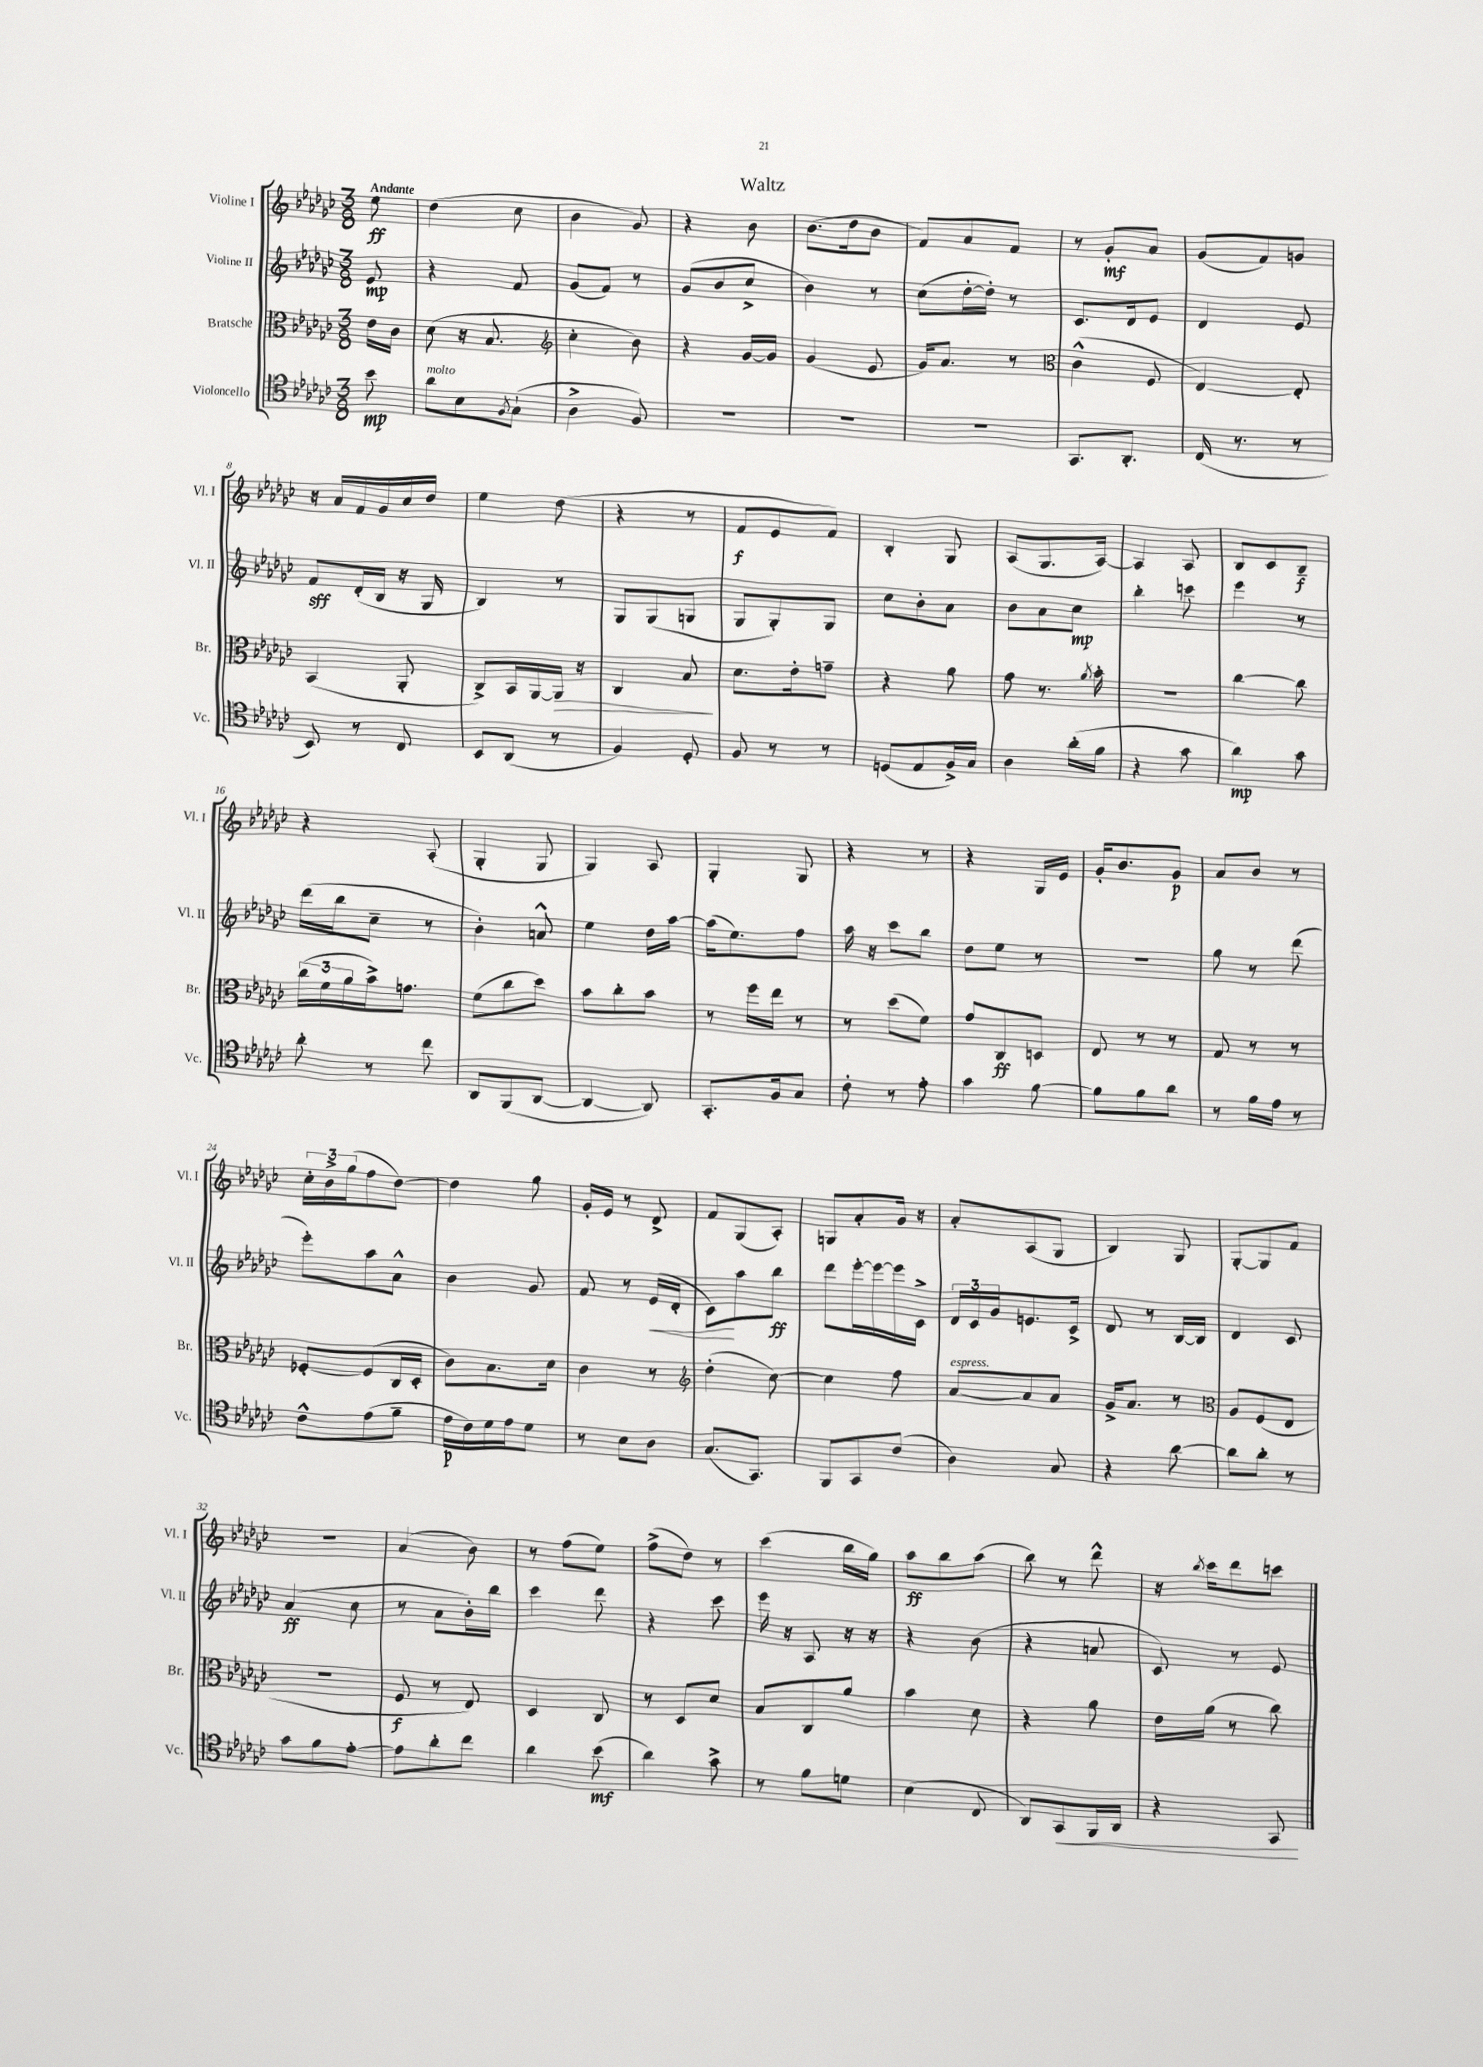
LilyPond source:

\header { title = "Waltz" }
<<
\new StaffGroup <<
\new Staff = "s0" \with { instrumentName = "Violine I" shortInstrumentName = "Vl. I" } {
    \clef treble \key ges \major \numericTimeSignature \time 3/8 \partial 8 \tempo "Andante"
    ees''8\ff |
    des''4( ces''8 |
    bes'4 ges'8) |
    r4 bes'8 |
    bes'8.( des''16 bes'8 |
    f'8) aes'8 f'8 |
    r8 ges'8-.\mf aes'8 |
    ges'8( f'8) g'8 |
    r16 aes'16 f'16 ges'16 ces''16 des''16 |
    ees''4 des''8( |
    r4 r8 |
    f'8\f ees'8 f'8) |
    bes4-. ges8 |
    aes8( ges8. aes16~) |
    aes4 aes8 |
    bes8 ces'8 bes8--\f |
    r4 aes8-.( |
    ges4-. ges8 |
    ges4) aes8 |
    ges4-. ges8 |
    r4 r8 |
    r4 ges16 ees'16 |
    ges'16-. bes'8. ges'8\p |
    aes'8 bes'8 r8 |
    \tuplet 3/2 { ces''16-. bes'16-> ges''16( } f''8 des''8~) |
    des''4 ges''8 |
    ges'16-. ees'16 r8 des'8-> |
    f'8 ges8( aes8-.) |
    g8 aes'8-. ges'16 r16 |
    aes'8-. aes8( ges8 |
    bes4) ges8 |
    ges8~-. ges8 f'8 |
    R4. |
    aes'4( bes'8) |
    r8 f''8( ees''8) |
    f''8->( des''8) r8 |
    ces'''4( bes''16 ges''16) |
    aes''8\ff bes''8 aes''8( |
    bes''8) r8 des'''8-^ |
    r16 \acciaccatura { bes''8 } ces'''16 des'''8 c'''8 \bar "|." |
}
\new Staff = "s1" \with { instrumentName = "Violine II" shortInstrumentName = "Vl. II" } {
    \clef treble \key ges \major \numericTimeSignature \time 3/8 \partial 8
    ees'8\mp |
    r4 f'8 |
    ges'8( f'8) r8 |
    ges'8( bes'8 ces''8-> |
    bes'4) r8 |
    ces''8( des''16~-. des''16-.) r8 |
    ces'8. des'16 ees'8 |
    des'4 ees'8 |
    f'8\sff des'16-.( bes16 r16 ges16 |
    bes4) r8 |
    ges8 ges8( g8 |
    ges8 ges8-.) ges8 |
    ces''8 bes'8-. aes'8 |
    bes'8 aes'8 ces''8\mp |
    bes''4-. c'''8 |
    ees'''4 r8 |
    des'''16( bes''16 ces''8-- r8 |
    bes'4-.) a'8-^ |
    ees''4 des''16 aes''16~ |
    aes''16( ees''8.) f''8 |
    aes''16 r16 ces'''8 bes''8 |
    des''8 ees''8 r8 |
    R4. |
    ges''8 r8 des'''8( |
    ees'''8-.) aes''8 aes'8-^ |
    bes'4 ges'8 |
    f'8 r8 ees'16\<( des'16-. |
    ces'8\!) aes''8 bes''8\ff |
    des'''8 ees'''16~-. ees'''16~ ees'''16 ces'16-> |
    \tuplet 3/2 { des'16 ces'16 ges'16 } e'8. ces'16-> |
    des'8 r8 bes16~ bes16 |
    des'4 ces'8 |
    aes'4\ff( ces''8 |
    r8 aes'8 bes'16-.) bes''16 |
    ces'''4 des'''8 |
    r4 ces'''8 |
    ees'''16 r16 aes8 r16 r16 |
    r4 bes'8( |
    r4 a'8 |
    ces'8) r8 ees'8 \bar "|." |
}
\new Staff = "s2" \with { instrumentName = "Bratsche" shortInstrumentName = "Br." } {
    \clef alto \key ges \major \numericTimeSignature \time 3/8 \partial 8
    ees'16 ces'16 |
    des'8( r16 bes8. |
    \clef treble ces''4-. bes'8) |
    r4 ges'16~ ges'16 |
    ges'4( ees'8 |
    ges'16) aes'8. r8 |
    \clef alto ces'4-^( f8 |
    ees4~) ees8-. |
    bes,4( aes,8-. |
    ces8->) bes,16 aes,16~ aes,16\> r16 |
    ces4 bes8\! |
    des'8. ees'16-. g'8-- |
    r4 aes'8 |
    ges'8 r8. \acciaccatura { aes'8 } bes'16-. |
    R4. |
    ces''4~ ces''8 |
    \tuplet 3/2 { ces''16( f'16 aes'16 } bes'16->) g'8. |
    f'8( ces''8 des''8) |
    bes'8 ces''8-. bes'8 |
    r8 f''16 ees''16 r8 |
    r8 des''8( f'8) |
    ges'8 ces8\ff d8 |
    ees8 r8 r8 |
    ges8 r8 r8 |
    fes8~-. fes8( ces16 des16-. |
    ces'8) bes8. des'16 |
    ces'4 r8 |
    \clef treble des''4-.( ces''8~) |
    ces''4 f''8 |
    aes'8~^\markup { \italic "espress." } aes'8 aes'8 |
    ges'16-> aes'8. r8 |
    \clef alto aes8 f8( ees8 |
    R4. |
    f8\f r8 ees8) |
    des4 ces8 |
    r8 des8 des'8 |
    bes8 ces8 aes'8 |
    bes'4 des'8 |
    r4 aes'8 |
    ees'16 aes'16( r8 ces''8) \bar "|." |
}
\new Staff = "s3" \with { instrumentName = "Violoncello" shortInstrumentName = "Vc." } {
    \clef tenor \key ges \major \numericTimeSignature \time 3/8 \partial 8
    bes'8\mp |
    aes'8^\markup { \italic "molto" } bes8 \acciaccatura { f8 } ges8-!( |
    aes4-> f8) |
    R4. |
    R4. |
    R4. |
    ges,8. aes,8.-. |
    ces16( r8. r8 |
    bes,8) r8 ces8 |
    bes,8 aes,8( r8 |
    f4) des8-. |
    f8 r8 r8 |
    d8( ees8 f16->) ges16 |
    aes4 aes'16-.( f'16 |
    r4 ges'8 |
    aes'4\mp) ges'8 |
    aes'8-. r8 ces''8 |
    aes,8 f,8( aes,8~ |
    aes,4~ aes,8) |
    ges,8.-. f16 ges8 |
    ces'8-. r8 ees'8-. |
    ges'4 f'8~ |
    f'8 f'8 aes'8 |
    r8 f'16 ees'16 r8 |
    ces'8-^ ees'8( f'8-- |
    ees'16\p ces'16) des'16 ees'16 des'8 |
    r8 bes8 aes8 |
    ges8.( ges,8.) |
    f,8 ges,8 ces'8( |
    aes4) ges8 |
    r4 aes'8~ |
    aes'8 aes'8-. r8 |
    ges'8 f'8 ees'8~-. |
    ees'8 aes'8-. ces''8 |
    aes'4 bes'8\mf( |
    aes'4) ges'8-> |
    r8 f'8 d'8 |
    bes4( ces8 |
    aes,8) ges,8\< f,16 aes,16 |
    r4 ges,8\! \bar "|." |
}
>>
>>
